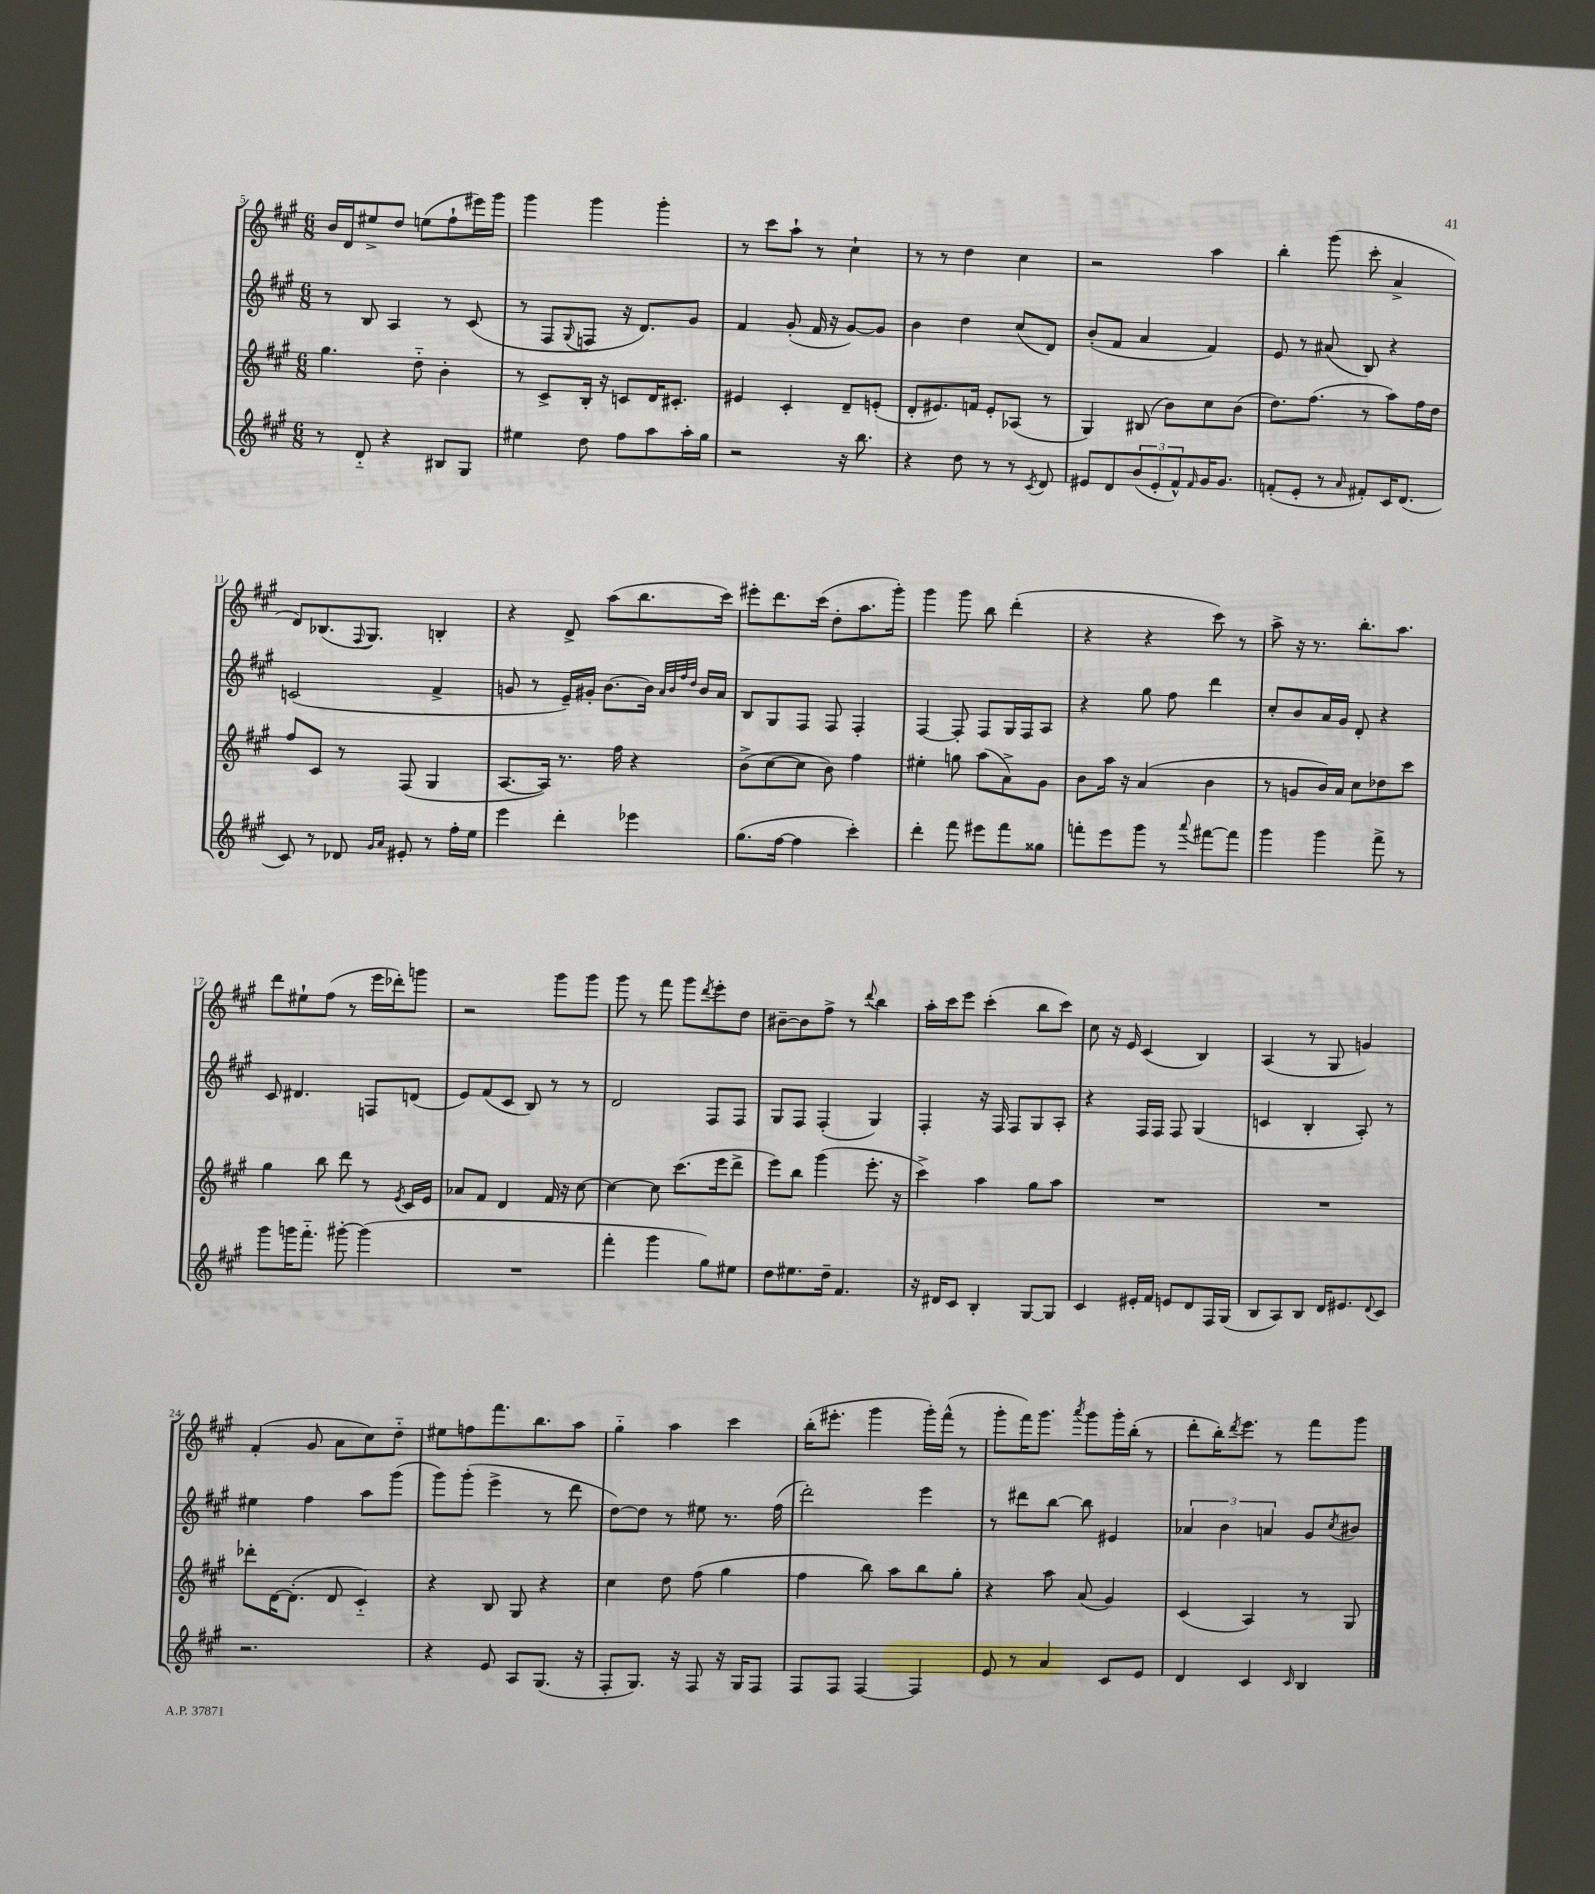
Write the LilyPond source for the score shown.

<<
\new StaffGroup <<
\new Staff = "s0" {
    \clef treble \key a \major \numericTimeSignature \time 6/8
    b'16 d'16 eis''8-> d''8 e''8( fis''8-! eis'''16) gis'''16 |
    gis'''4 gis'''4 gis'''4-. |
    r8 cis'''8 a''8-! r8 cis''4-! |
    r8 r8 d''4 cis''4 |
    r2 a''4 |
    b''4-. gis'''8( cis'''8-. a'4-> |
    d'8) bes8.( \appoggiatura { fis8 } gis8.) b4-. |
    r4 d'8-> a''8( b''8. cis'''16) |
    eis'''8-. d'''8. cis'''16( d''8-. a''8. gis'''16-.) |
    gis'''4 gis'''8 b''8 d'''4-.( |
    r4 r4 cis'''8) r8 |
    a''8-> r16 r8. b''8.-. a''8. |
    d'''8 eis''8-! fis''8( r8 e'''16 des'''16-.) g'''8 |
    r2 gis'''8 gis'''8 |
    gis'''8 r8 fis'''8 gis'''8 \acciaccatura { d'''8 } e'''8-. d''8 |
    bis'8~-- bis'8 fis''8-> r8 \appoggiatura { d'''8 } b''4 |
    a''16-. cis'''16 e'''8 cis'''4-.( b''8 cis'''8) |
    cis''8 r16 e'16 cis'4( b4) |
    a4( r8 gis8 g'4) |
    fis'4-.( gis'8 a'8 cis''8) d''8-_ |
    eis''8 f''8 fis'''8. b''8. a''8 |
    gis''4-_ a''4 cis'''4 |
    b''16-.( eis'''8.-. gis'''4 gis'''16-.) fis'''16-^( r8 |
    gis'''8-. fis'''16) gis'''8. \acciaccatura { a'''8 } gis'''8 gis'''16-. b''16-.( r8 |
    d'''8-. b''16-.) \acciaccatura { d'''8 } e'''8. r8 fis'''8 gis'''8 \bar "|." |
}
\new Staff = "s1" {
    \clef treble \key a \major \numericTimeSignature \time 6/8
    r8 b8 a4 r8 cis'8( |
    r8 fis8 \appoggiatura { gis8 } f8 r16 d'8.) gis'8 |
    fis'4 gis'8-.( fis'16 r16 gis'8~) gis'8 |
    b'4 d''4 cis''8( d'8) |
    b'8-.( fis'8 a'4 fis'4) |
    e'8 r8 ais'8( b8) r4 |
    c'2( fis'4-> |
    g'8 r8 e'16--) gis'16-. b'8.~ b'16 \grace { a'32 b'32 fis''32 d''32 } b'16 a'16 |
    b8 gis8 fis8 fis8 fis4-. |
    fis4~ fis8-. fis8 gis16 fis16 a8 |
    r4 gis''8 fis''8 d'''4 |
    cis''8-. b'8 a'16 gis'16 d'8-. r4 |
    cis'8 dis'4. f8 d'8( |
    e'8) fis'8( cis'8 b8) r8 r8 |
    d'2 fis8 fis8 |
    gis8 fis8 fis4-.( gis4) |
    fis4-. r16 fis16 fis8 gis8 a8-. |
    r4 fis16 fis16 fis8 gis4( |
    c'4 b4-. a8-.) r8 |
    eis''4 fis''4 a''8 gis'''8( |
    gis'''8) gis'''8-.( e'''4-> r8 d'''8 |
    d''8~) d''8 r8 eis''8 r8. fis''16( |
    d'''2-.) e'''4 |
    r8 dis'''8 b''8~ b''8 eis'4 |
    \tuplet 3/2 { aes'4 b'4 a'4 } gis'8 \acciaccatura { cis''8 } bis'8 \bar "|." |
}
\new Staff = "s2" {
    \clef treble \key a \major \numericTimeSignature \time 6/8
    gis''4. d''8-_ b'4-. |
    r8 cis'8-> b16-. r16 c'8 d'16 cis'8.-. |
    eis'4 cis'4-. d'8-- e'8-.( |
    d'8-. eis'8.) f'16 eis'8-. aes8( r8 |
    gis4) bis8( b'8) cis''8 b'8( |
    d''8.) fis''8.( r8 a''8) fis''16 d''16 |
    fis''8 cis'8 r8 fis8( gis4 |
    a8.~ a16) r8. fis''16 r4 |
    b'8->( cis''8~ cis''8 b'8) fis''4 |
    eis''4-. g''8 a''8( a'8->) gis'8 |
    b'8 a''16 r16 a'4( b'4 |
    r8 g'8 b'16) a'16 cis''8 des''8 cis'''8 |
    gis''4 b''8 d'''8 r8 \acciaccatura { e'8 } cis'16 e'16 |
    aes'8 fis'8 d'4 fis'16 r16 cis''8~ |
    cis''4~ cis''8 cis'''8.( e'''16 d'''8-> |
    e'''8) b''8 gis'''4( e'''8.-. r16 |
    cis'''4->) a''4 gis''8 a''8 |
    R2. |
    R2. |
    des'''8-. d'16~ d'8.-.( d'8 cis'4-_) |
    r4 b8 gis8 r4 |
    cis''4 d''8 fis''8( gis''4 |
    fis''4 b''8) a''8 b''8 gis''8-. |
    r4 a''8 a'8( gis'4) |
    cis'4( a4) r8 gis8 \bar "|." |
}
\new Staff = "s3" {
    \clef treble \key a \major \numericTimeSignature \time 6/8
    r8 d'8-_ r4 bis8 gis8 |
    eis''4 d''8 fis''8 a''8 a''16-. gis''16 |
    r2 r16 b''8. |
    r4 d''8 r8 r8 \acciaccatura { cis'8 } d'8 |
    eis'8 d'8 \tuplet 3/2 { b'8( eis'8-. fis'8-^) } \grace { fis'16 } gis'16 gis'8. |
    f'8-.( e'8-. r8 \grace { a'16 } fis'8-.) cis'16 d'8.( |
    cis'8) r8 des'8 \grace { gis'16 a'16 } eis'8-. r8 fis''16-. e''16 |
    e'''4 d'''4-. ees'''4 |
    gis''8.( fis''16~ fis''4 cis'''4-.) |
    d'''4-. fis'''8 eis'''8 fis'''8 gisis''8 |
    f'''8-. e'''8 gis'''8 r8 \appoggiatura { a'''8 } fis'''8~ fis'''8 |
    gis'''4 gis'''4 fis'''8-> r8 |
    gis'''8 g'''16 fis'''8.-_ gis'''8~-. gis'''4( |
    R2. |
    fis'''4-. gis'''4 gis''8) eis''8 |
    d''8 eis''8. d''16-- fis'4. |
    r16 dis'16 cis'8 b4-. gis8~ gis8 |
    cis'4 eis'16-. fis'16 e'8 d'8 fis16 gis16( |
    b8 a8) b8 d'16 eis'8. \appoggiatura { d'8 } cis'8 |
    r2. |
    r4 e'8 a8 gis8.( r16 |
    fis8-. gis8.) r16 fis8 r16 gis16 fis8 |
    fis8 fis8 fis4~ fis4 |
    e'8 r8 a'4 cis'8 e'8 |
    d'4 cis'4 \grace { cis'16 } b4 \bar "|." |
}
>>
>>
\layout { \context { \Score currentBarNumber = #5 } }
